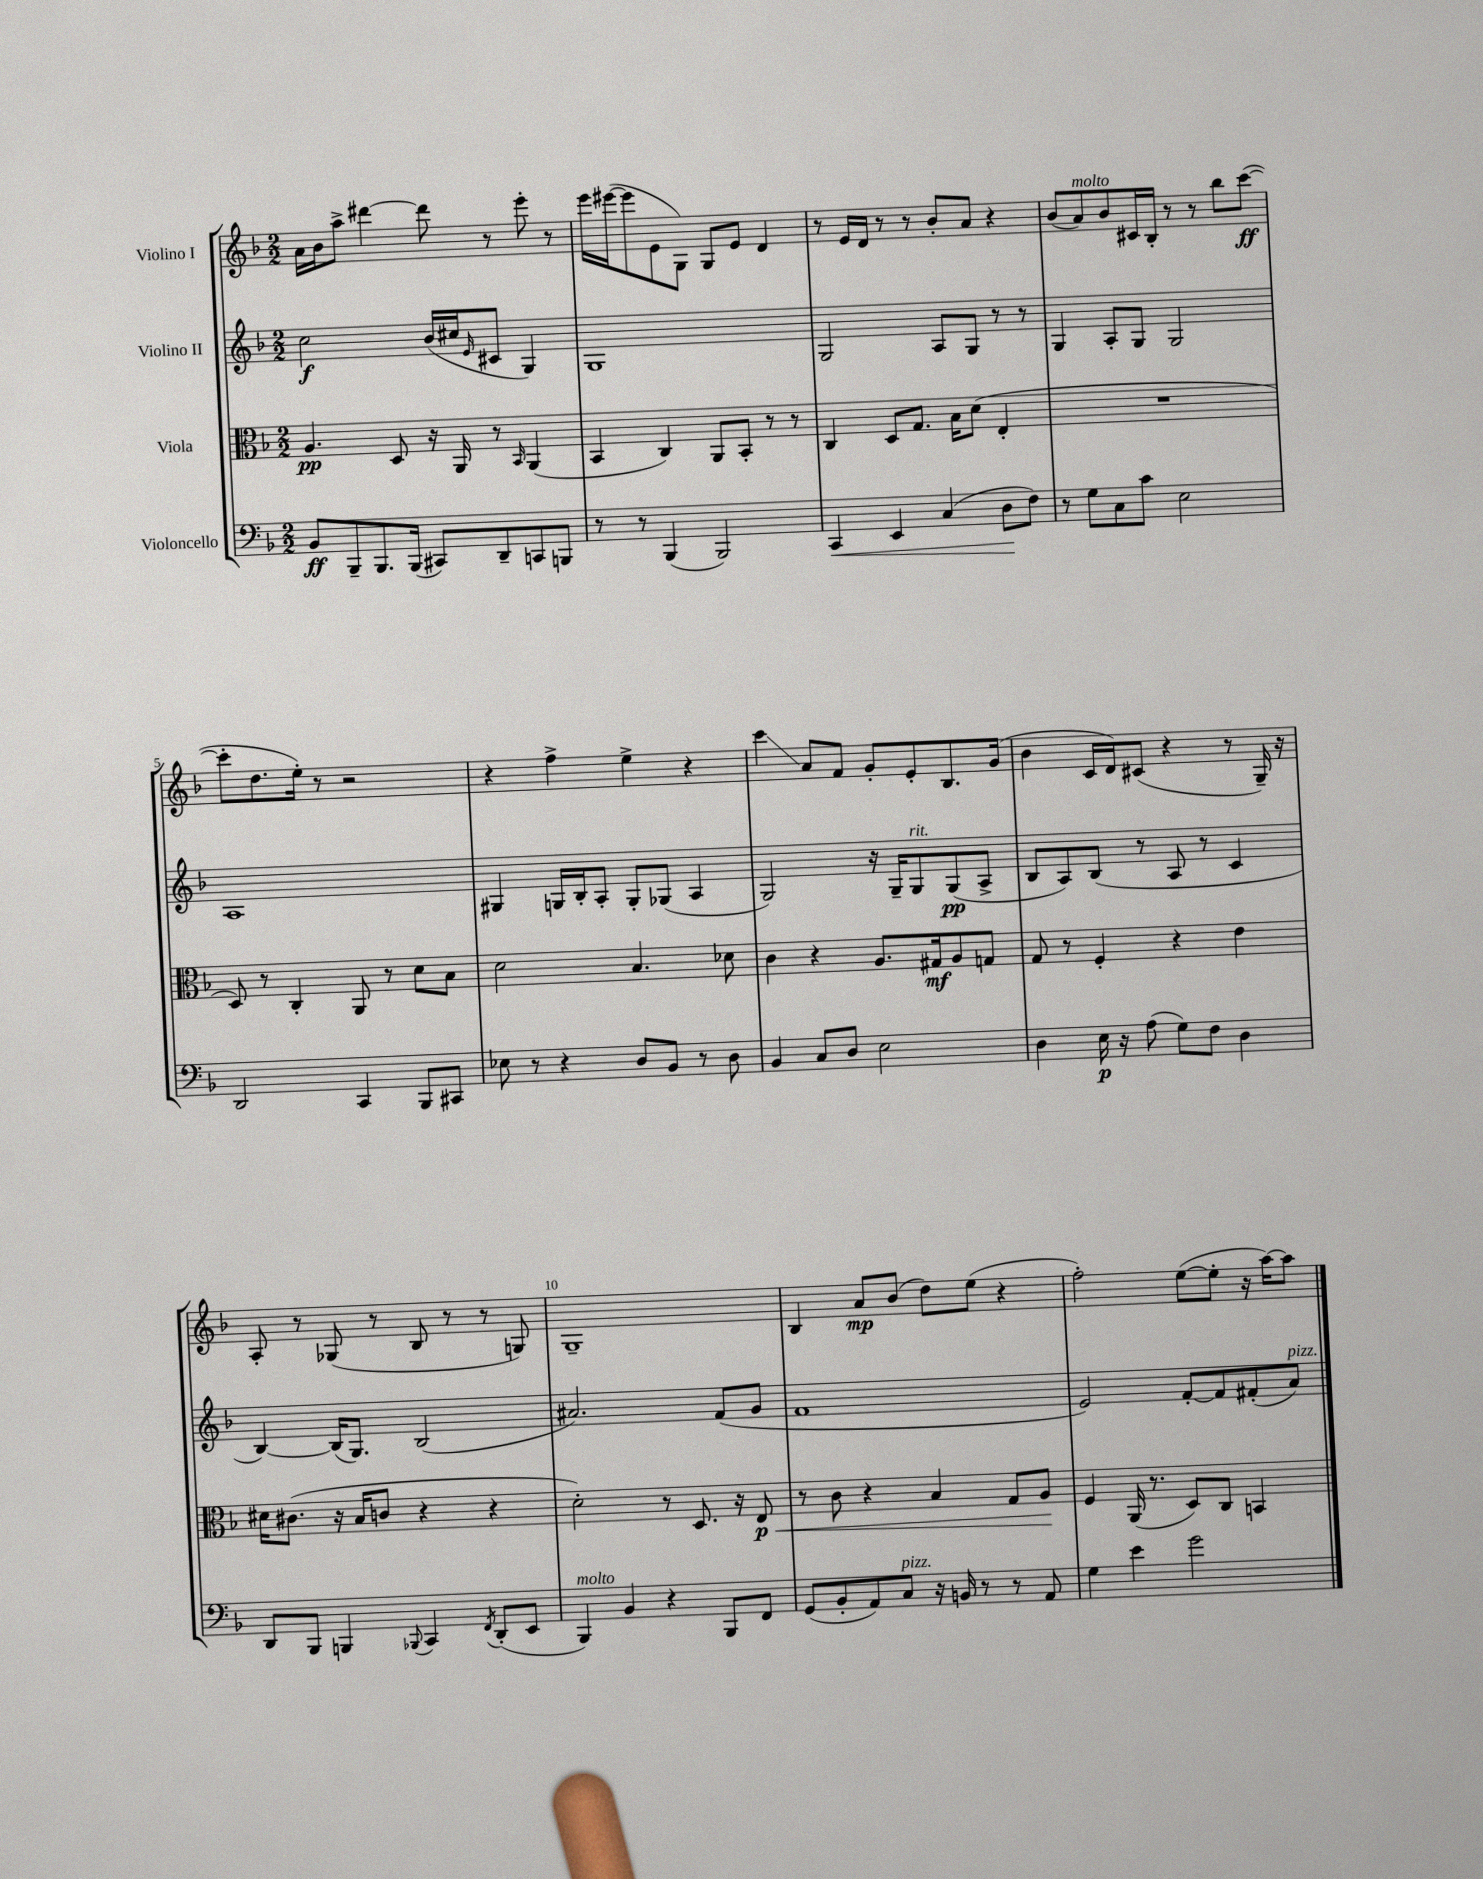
<<
\new StaffGroup <<
\new Staff = "s0" \with { instrumentName = "Violino I" } {
    \clef treble \key f \major \numericTimeSignature \time 2/2
    a'16 bes'16 a''8-> dis'''4~ dis'''8 r8 e'''8-. r8 |
    e'''16 eis'''16~( eis'''8 e'8 g8) g8 e'8 d'4 |
    r8 e'16 d'16 r8 r8 bes'8-. a'8 r4 |
    bes'8( a'8^\markup { \italic "molto" }) bes'8 cis'16 bes16-. r8 r8 bes''8 c'''8~\ff( |
    c'''8-. d''8. e''16-.) r8 r2 |
    r4 f''4-> e''4-> r4 |
    c'''4\glissando a'8 f'8 g'8-. e'8-. bes8. g'16( |
    bes'4 c'16 d'16) cis'8( r4 r8 g16--) r16 |
    a8-. r8 ges8( r8 bes8 r8 r8 g8) |
    g1-- |
    bes4 a'8\mp bes'8( d''8) e''8( r4 |
    f''2-.) e''8~( e''8-. r16 a''16~) a''8 \bar "|." |
}
\new Staff = "s1" \with { instrumentName = "Violino II" } {
    \clef treble \key f \major \numericTimeSignature \time 2/2
    c''2\f bes'16( cis''16 \grace { e'16 } cis'8 g4) |
    g1 |
    g2 a8 g8 r8 r8 |
    g4 a8-. g8 g2 |
    a1 |
    gis4 g16 bes16-. a8-. g8-. ges8( a4 |
    g2) r16 g16-- g8^\markup { \italic "rit." } g8\pp( a8-> |
    bes8 a8) bes8( r8 a8 r8 c'4 |
    bes4~) bes16( g8.) bes2( |
    ais'2.) f'8( g'8 |
    f'1 |
    e'2) f'8~-. f'8 fis'8-.( a'8^\markup { \italic "pizz." }) \bar "|." |
}
\new Staff = "s2" \with { instrumentName = "Viola" } {
    \clef alto \key f \major \numericTimeSignature \time 2/2
    a4.\pp d8 r16 a,16 r8 \grace { bes,16 } a,4( |
    bes,4 c4) a,8 bes,8-. r8 r8 |
    c4 d8 g8. bes16 d'8( e4-. |
    R1 |
    d8) r8 c4-. a,8 r8 d'8 bes8 |
    d'2 bes4. des'8 |
    c'4 r4 a8. gis16\mf a8 g8 |
    g8 r8 f4-. r4 e'4 |
    dis'16 cis'8.( r16 bes16 c'8 r4 r4 |
    d'2-.) r8 d8. r16 e8\p\< |
    r8 c'8 r4 bes4 g8 a8\! |
    f4 a,16( r8. d8) c8 b,4 \bar "|." |
}
\new Staff = "s3" \with { instrumentName = "Violoncello" } {
    \clef bass \key f \major \numericTimeSignature \time 2/2
    bes,8\ff bes,,8-- bes,,8. bes,,16( cis,8) d,8-- c,8 b,,8 |
    r8 r8 bes,,4( bes,,2) |
    c,4\< e,4 c4( d8\! f8) |
    r8 g8 c8 c'8 e2 |
    d,2 c,4 bes,,8 cis,8 |
    ees8 r8 r4 d8 bes,8 r8 d8 |
    bes,4 c8 d8 e2 |
    d4 e16\p r16 a8( g8) f8 d4 |
    d,8 bes,,8 b,,4 \appoggiatura { bes,,8 } c,4 \acciaccatura { f,8 } d,8-.( e,8 |
    bes,,4^\markup { \italic "molto" }) bes,4 r4 bes,,8 f,8 |
    g,8( bes,8-. a,8) c8^\markup { \italic "pizz." } r16 b,16 r8 r8 a,8 |
    g4 e'4 g'2 \bar "|." |
}
>>
>>
\layout { \context { \Score \override BarNumber.break-visibility = ##(#f #t #t) barNumberVisibility = #(every-nth-bar-number-visible 5) } }
